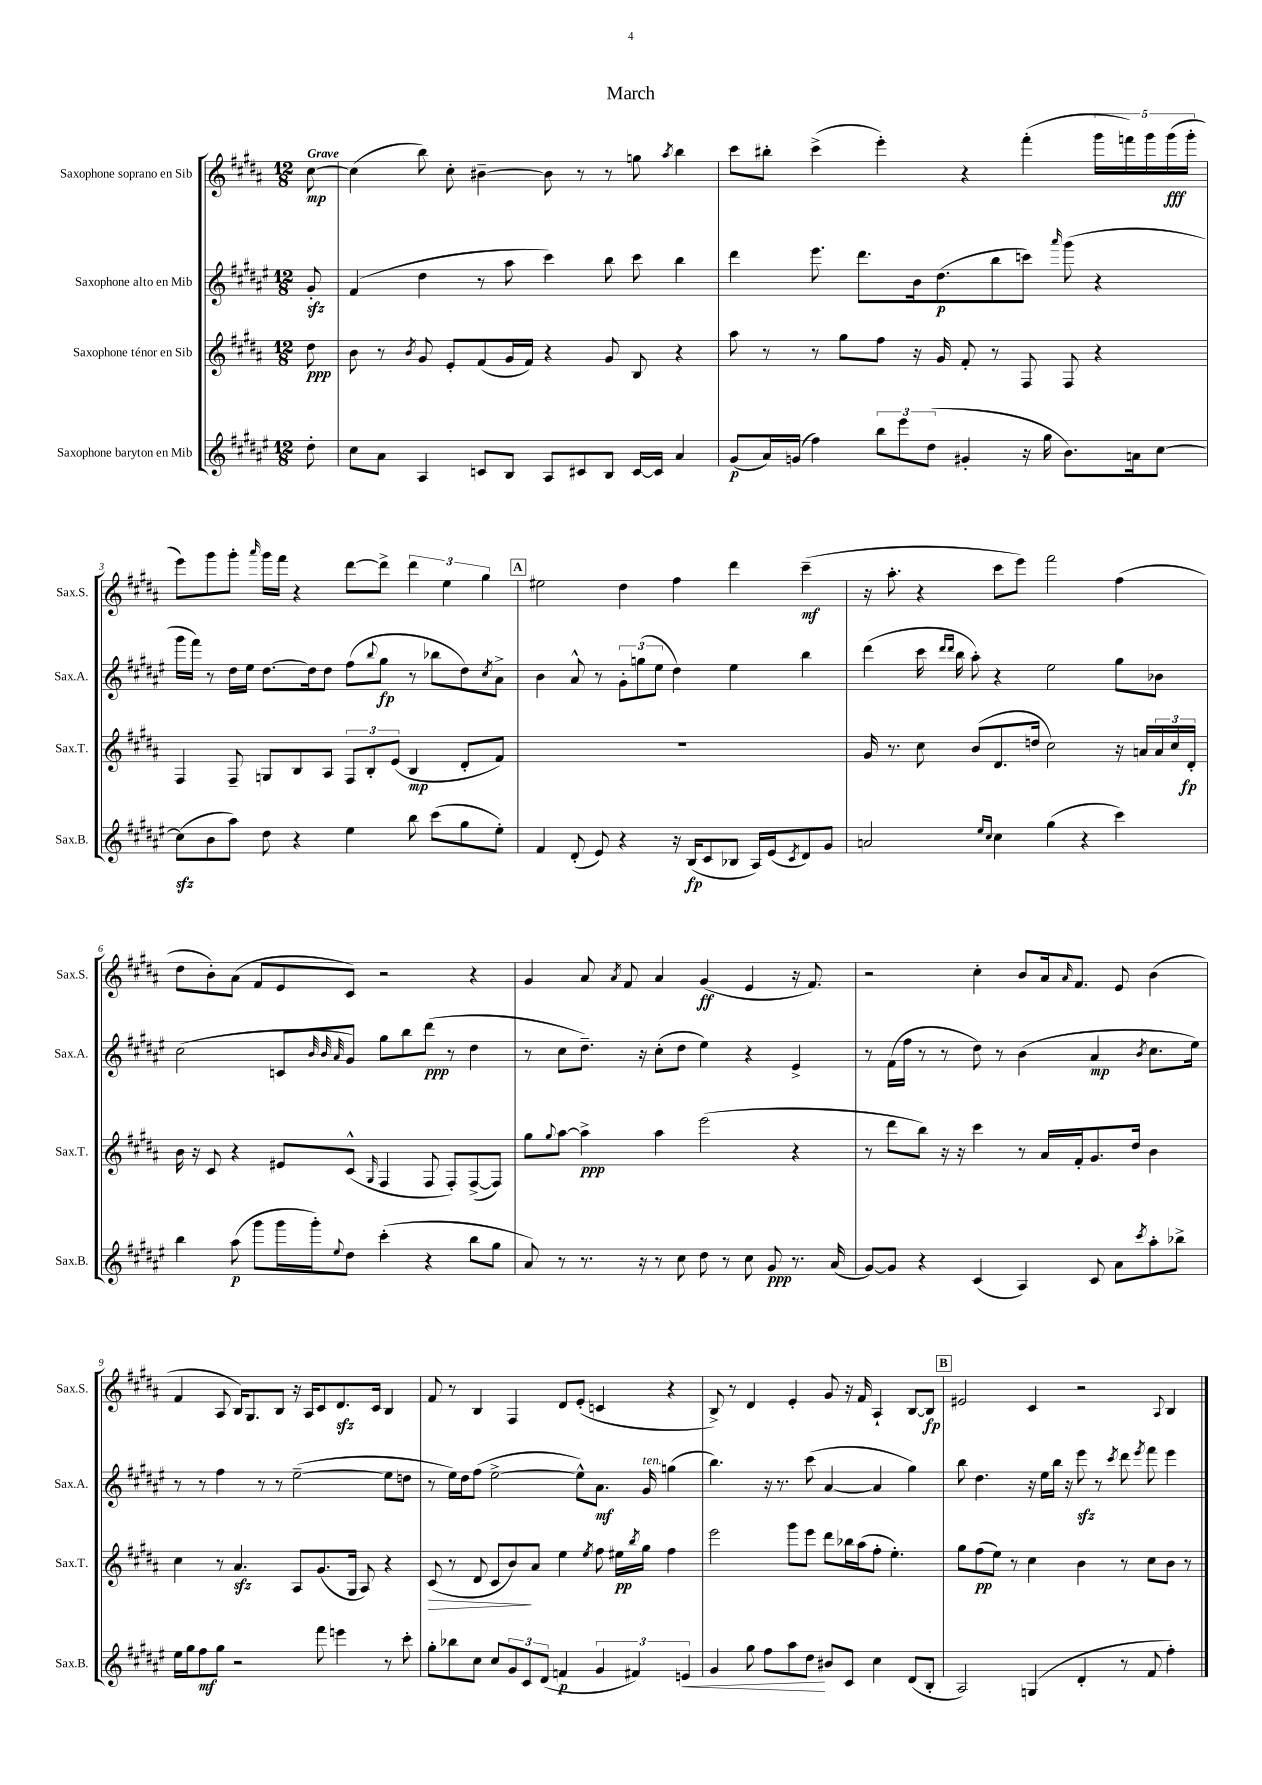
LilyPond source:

\header { title = "March" }
<<
\new StaffGroup <<
\new Staff = "s0" \with { instrumentName = "Saxophone soprano en Sib" shortInstrumentName = "Sax.S." } {
    \clef treble \key b \major \numericTimeSignature \time 12/8 \partial 8 \tempo "Grave"
    cis''8~\mp |
    cis''4( b''8) cis''8-. bis'4~-- bis'8 r8 r8 g''8 \acciaccatura { ais''8 } b''4 |
    cis'''8 bis''8-. cis'''4->( e'''4-.) r4 fis'''4-.( \tuplet 5/4 { gis'''16 f'''16) gis'''16 gis'''16\fff( gis'''16-. } |
    e'''8) gis'''8 gis'''8-. \grace { ais'''16 } gis'''16 fis'''16 r4 dis'''8~ dis'''8-> \tuplet 3/2 { dis'''4 e''4 gis''4 } |
    \mark \markup { \box "A" } eis''2 dis''4 fis''4 dis'''4 cis'''4--\mf( |
    r16 ais''8.-. r4 cis'''8 e'''8) fis'''2 fis''4( |
    dis''8 b'8-.) ais'8( fis'8 e'8 cis'8) r2 r4 |
    gis'4 ais'8 \acciaccatura { ais'8 } fis'8 ais'4 gis'4\ff( e'4 r16 fis'8.) |
    r2 cis''4-. b'8 ais'16 \grace { ais'16 } fis'8. e'8 b'4( |
    fis'4 ais8 b16) gis8. b8 r16 ais16 cis'8 dis'8.\sfz cis'16 b4 |
    fis'8 r8 b4 fis4 dis'8 e'8-.( c'4 r4 |
    b8->) r8 dis'4 e'4-. gis'8 r16 fis'16 ais4-! b8~ b8\fp |
    \mark \markup { \box "B" } eis'2 cis'4 r2 \appoggiatura { ais8 } b4 \bar "|." |
}
\new Staff = "s1" \with { instrumentName = "Saxophone alto en Mib" shortInstrumentName = "Sax.A." } {
    \clef treble \key fis \major \numericTimeSignature \time 12/8 \partial 8
    gis'8-.\sfz |
    fis'4( dis''4 r8 ais''8 cis'''4) b''8 cis'''8 b''4 |
    dis'''4 eis'''8. dis'''8. b'16 dis''8.\p( b''8 c'''8) \grace { ais'''16 } gis'''8( r4 |
    gis'''16 fis'''16) r8 dis''16 eis''16 dis''8.~ dis''16 dis''8 fis''8( \appoggiatura { b''8 } gis''8\fp r8 bes''8 dis''8) \acciaccatura { cis''8 } ais'8-> |
    \mark \markup { \box "A" } b'4 ais'8-^ r8 \tuplet 3/2 { gis'8-. g''8( eis''8 } dis''4) eis''4 b''4 |
    dis'''4( cis'''16 \grace { dis'''16 dis'''16 } b''16 ais''8-.) r4 eis''2 gis''8 bes'8 |
    cis''2( c'8 \grace { b'32 b'32 ais'32 } gis'8) gis''8 b''8 dis'''8\ppp( r8 dis''4 |
    r8 cis''8 dis''8.--) r16 cis''8-.( dis''8 eis''4) r4 eis'4-> |
    r8 fis'16( fis''16 r8 r8 dis''8) r8 b'4( ais'4\mp \acciaccatura { b'8 } cis''8. eis''16) |
    r8 r8 fis''4 r8 r8 eis''2~--( eis''8 d''8 |
    r8 eis''16) dis''16 fis''8( eis''2~-> eis''8-^) ais'8.\mf gis'16^\markup { \italic "ten." } g''4( |
    b''4.) r16 r8. cis'''8( ais'4~ ais'4 gis''4) |
    \mark \markup { \box "B" } b''8 dis''4. r16 eis''16 b''16 r16 eis'''8\sfz r8 \acciaccatura { cis'''8 } dis'''8 \acciaccatura { eis'''8 } fis'''8 eis'''4 \bar "|." |
}
\new Staff = "s2" \with { instrumentName = "Saxophone ténor en Sib" shortInstrumentName = "Sax.T." } {
    \clef treble \key b \major \numericTimeSignature \time 12/8 \partial 8
    dis''8\ppp |
    b'8 r8 \acciaccatura { b'8 } gis'8 e'8-. fis'8( gis'16 fis'16) r4 gis'8 b8 r4 |
    ais''8 r8 r8 gis''8 fis''8 r16 gis'16 fis'8-. r8 fis8 fis8 r4 |
    fis4 fis8-- g8 b8 ais8 \tuplet 3/2 { fis8 b8-. e'8( } b4\mp dis'8-. fis'8) |
    \mark \markup { \box "A" } R1. |
    gis'16 r8. cis''8 b'8( dis'8. d''16 cis''2) r16 a'16 \tuplet 3/2 { a'16 cis''16 dis'16-.\fp } |
    b'16 r16 cis'8 r4 eis'8 cis'8-^( \grace { gis16 } fis4 fis8 fis8-.) fis8~->( fis8) |
    gis''8 \appoggiatura { gis''8 } ais''8~ ais''4->\ppp ais''4 e'''2( r4 |
    r8 dis'''8 b''8) r16 r16 cis'''4 r8 ais'16 fis'16-. gis'8. dis''16 b'4 |
    cis''4 r8 ais'4.\sfz ais8 gis'8.( gis16 ais8) r4 |
    cis'8\>( r8 dis'8 cis'8 b'8\!) ais'8 e''4 \acciaccatura { e''8 } fis''8 eis''16\pp \acciaccatura { b''8 } gis''16 fis''4 |
    e'''2 gis'''8 e'''8 dis'''8 bes''16 ais''16( fis''8-. e''4.-.) |
    \mark \markup { \box "B" } gis''8 fis''8\pp( e''8) r8 cis''4 b'4 r8 cis''8 b'8 r8 \bar "|." |
}
\new Staff = "s3" \with { instrumentName = "Saxophone baryton en Mib" shortInstrumentName = "Sax.B." } {
    \clef treble \key fis \major \numericTimeSignature \time 12/8 \partial 8
    dis''8-. |
    cis''8 ais'8 ais4 c'8 b8 ais8 cis'8 b8 cis'16~ cis'16 ais'4 |
    gis'8\p( ais'16) g'16( fis''4) \tuplet 3/2 { b''8 eis'''8 dis''8( } gis'4-. r16 gis''16 b'8.) a'16 cis''8~ |
    cis''8\sfz( b'8 ais''8) dis''8 r4 eis''4 b''8 cis'''8( gis''8 eis''8-.) |
    \mark \markup { \box "A" } fis'4 dis'8-.( eis'8) r4 r16 b16\fp( cis'8 bes8 ais16) eis'16( \acciaccatura { cis'8 } dis'8) gis'8 |
    a'2 \grace { eis''16 cis''16 } cis''4 gis''4( r4 cis'''4) |
    b''4 ais''8\p( gis'''8 gis'''16 gis'''16-.) \appoggiatura { eis''8 } dis''8 cis'''4-.( r4 b''8 gis''8 |
    ais'8) r8 r8. r16 r8 cis''8 dis''8 r8 cis''8 gis'8\ppp r8. ais'16( |
    gis'8~) gis'8 r4 cis'4( ais4) cis'8 ais'8 \acciaccatura { cis'''8 } ais''8-. bes''8-> |
    eis''16 gis''16 fis''8\mf gis''8 r2 fis'''8 e'''4 r8 cis'''8-. |
    gis''8-. bes''8 cis''8 cis''8 \tuplet 3/2 { gis'8 cis'8 dis'8( } f'4\p \tuplet 3/2 { gis'4 fis'4) e'4\< } |
    gis'4 gis''8 fis''8 ais''8 dis''8\! bis'8 cis'8 cis''4 dis'8( b8-. |
    \mark \markup { \box "B" } ais2) g4( dis'4-. r8 fis'8 fis''4-.) \bar "|." |
}
>>
>>
